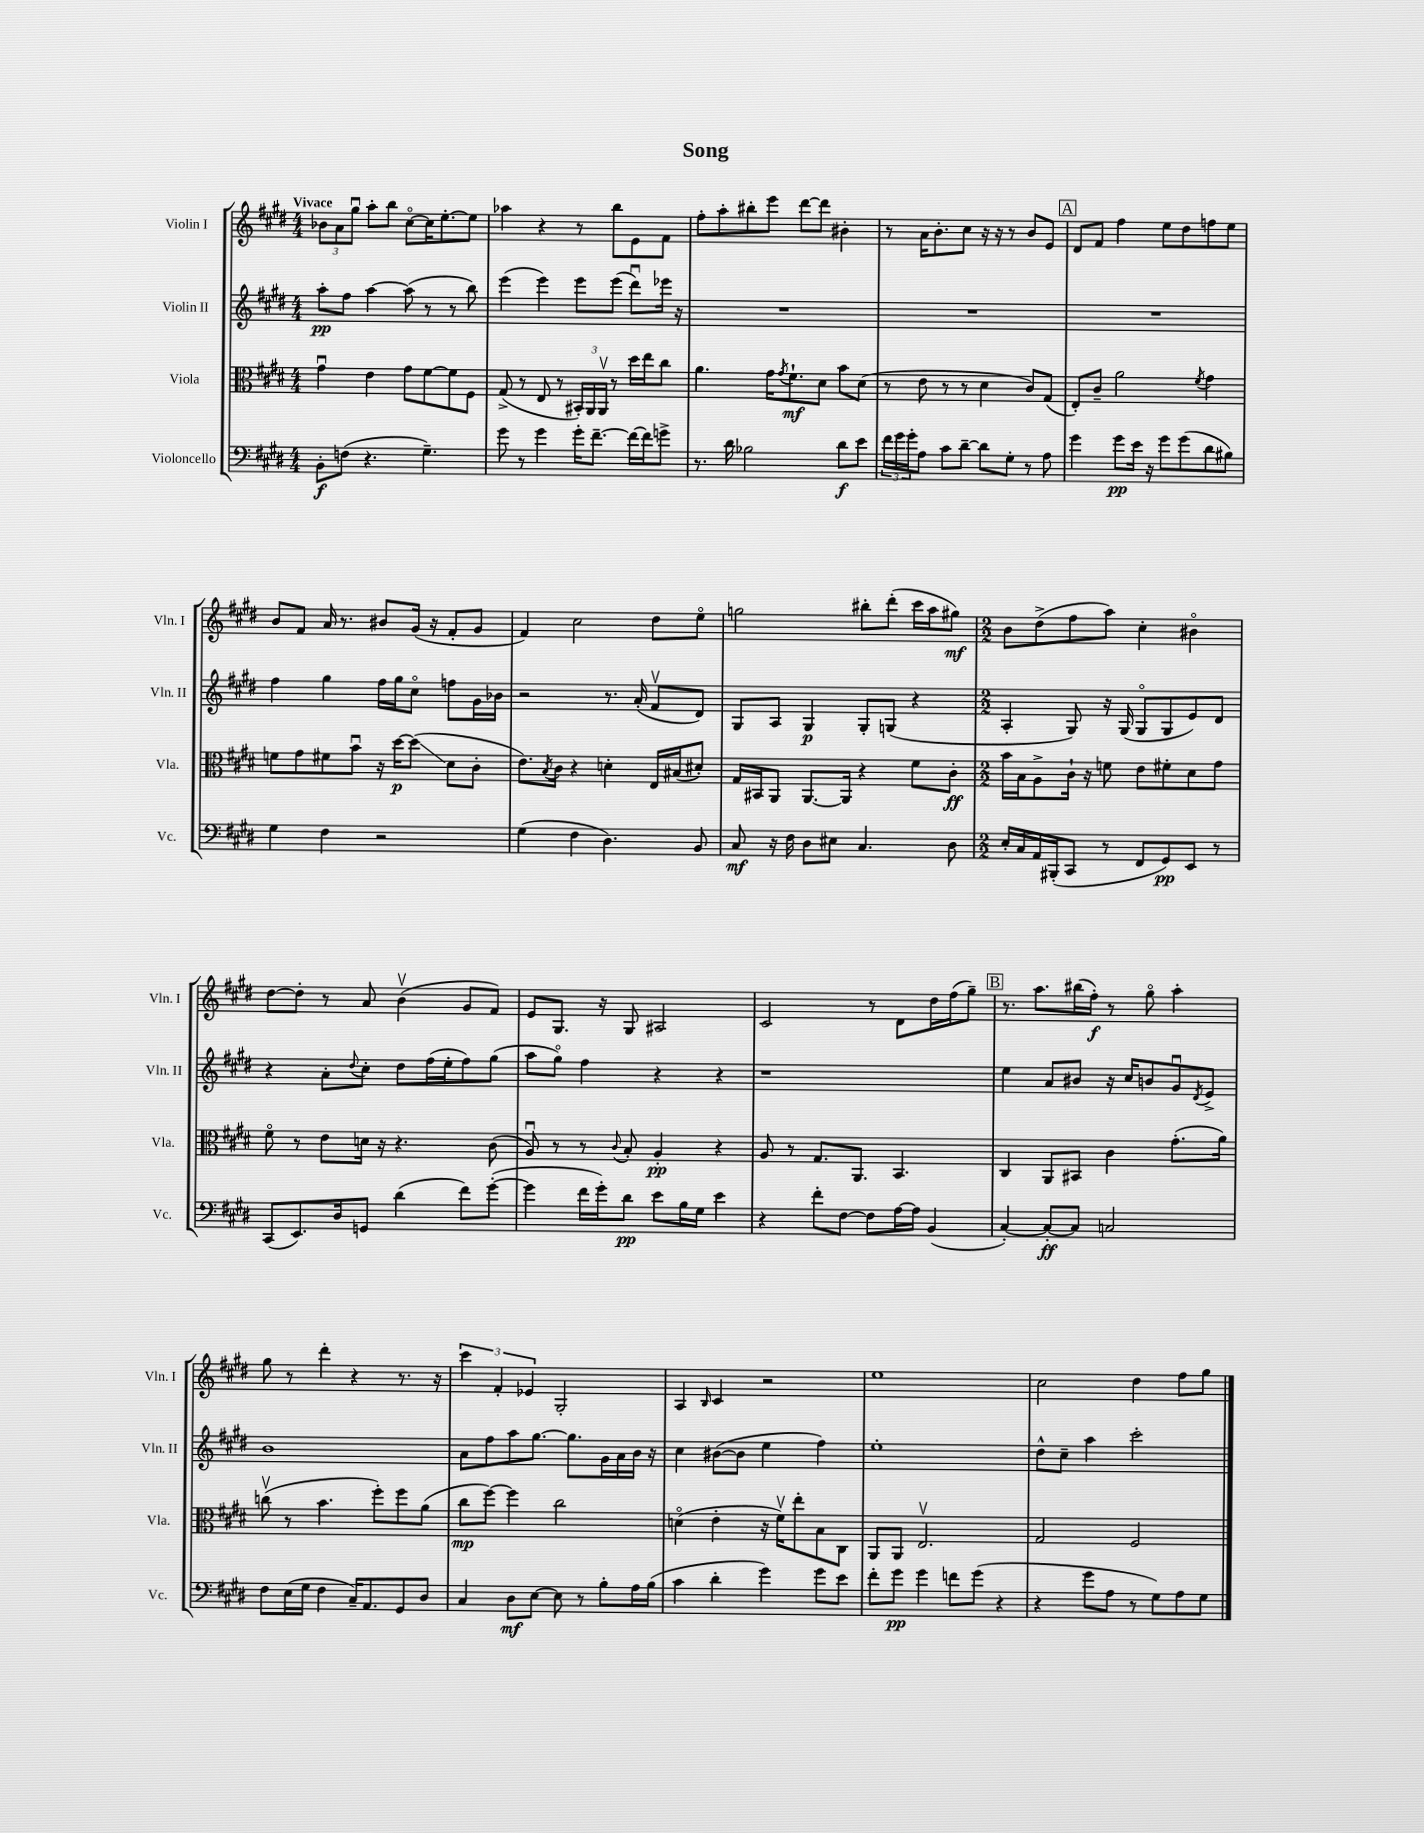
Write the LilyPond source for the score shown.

\header { title = "Song" }
<<
\new StaffGroup <<
\new Staff = "s0" \with { instrumentName = "Violin I" shortInstrumentName = "Vln. I" } {
    \clef treble \key e \major \numericTimeSignature \time 4/4 \tempo "Vivace"
    \tuplet 3/2 { bes'8 a'8 gis''8\downbow } a''8-. b''8 cis''8~\flageolet cis''16 e''8.~-. e''8 |
    aes''4 r4 r8 b''8 e'8 fis'8 |
    fis''8-. a''8-. bis''8-. e'''8 dis'''8~ dis'''8 bis'4-. |
    r8 a'16 b'8.-. cis''8 r16 r16 r8 b'8 e'8 |
    \mark \markup { \box "A" } dis'8 fis'8 fis''4 e''8 dis''8 f''8 e''8 |
    b'8 fis'8 a'16 r8. bis'8 gis'16( r16 fis'8-. gis'8 |
    fis'4) cis''2 dis''8 e''8\flageolet |
    g''2 bis''8-. dis'''8-.( cis'''16 a''16 gis''8\mf) |
    \numericTimeSignature \time 2/2 b'8 dis''8->( fis''8 a''8) cis''4-. bis'4\flageolet |
    dis''8~ dis''8-. r8 a'8 b'4\upbow( gis'8 fis'8) |
    e'8 gis8. r16 gis8 ais2 |
    cis'2 r8 dis'8 dis''16 fis''16( gis''8--) |
    \mark \markup { \box "B" } r8. a''8. bis''16( fis''16-.\f) r8 gis''8\flageolet a''4-. |
    gis''8 r8 dis'''4-. r4 r8. r16 |
    \tuplet 3/2 { cis'''4 fis'4-. ees'4 } gis2-. |
    a4 \grace { b16 } cis'4 r2 |
    e''1 |
    cis''2 dis''4 fis''8 gis''8 \bar "|." |
}
\new Staff = "s1" \with { instrumentName = "Violin II" shortInstrumentName = "Vln. II" } {
    \clef treble \key e \major \numericTimeSignature \time 4/4
    a''8-.\pp fis''8 a''4~ a''8( r8 r8 b''8) |
    e'''4( e'''4) e'''8 e'''8( dis'''8\downbow) ees'''16 r16 |
    R1 |
    R1 |
    \mark \markup { \box "A" } R1 |
    fis''4 gis''4 fis''16 gis''16 cis''8\flageolet f''8 gis'16 bes'16 |
    r2 r8. a'16-.( fis'8\upbow dis'8) |
    gis8 a8 gis4\p gis8-. g8( r4 |
    \numericTimeSignature \time 2/2 a4-. gis8) r16 gis16( gis8\flageolet gis8 e'8) dis'8 |
    r4 a'8-. \appoggiatura { dis''8 } cis''8-. dis''8 fis''16( e''16-. fis''8) gis''8( |
    a''8 gis''8\flageolet) fis''4 r4 r4 |
    r1 |
    \mark \markup { \box "B" } e''4 a'8 bis'8 r16 cis''16 b'8 gis'8\downbow \acciaccatura { dis'8 } e'8-> |
    b'1 |
    a'8 fis''8 a''8 gis''8.~ gis''8. gis'16 a'16 b'16 r16 |
    cis''4 bis'8~( bis'8 e''4 fis''4) |
    e''1-. |
    dis''8-^ cis''8-- a''4 cis'''2-. \bar "|." |
}
\new Staff = "s2" \with { instrumentName = "Viola" shortInstrumentName = "Vla." } {
    \clef alto \key e \major \numericTimeSignature \time 4/4
    gis'4\downbow e'4 gis'8 fis'8~ fis'8 fis8 |
    gis8->( r8 e8 r8 \tuplet 3/2 { bis,16-.) a,16 a,16\upbow } r8 dis''16 e''16 cis''8 |
    a'4. gis'16 \acciaccatura { gis'8 } fis'8.-!\mf dis'8 b'8 dis'8( |
    r8 e'8 r8 r8 dis'4 cis'8) gis8( |
    \mark \markup { \box "A" } e8-.) cis'8-- a'2 \acciaccatura { fis'8 } gis'4 |
    f'8 gis'8 fis'8 b'8\downbow r16 dis''16~\p dis''8\glissando( dis'8 cis'8-. |
    e'8.) \acciaccatura { b8 } cis'16 r4 d'4-. e16 bis16( dis'8-.) |
    gis16 bis,16 a,8 a,8.~ a,16 r4 fis'8 cis'8-.\ff |
    \numericTimeSignature \time 2/2 b'16 b16 a8-> cis'16-! r16 f'8 e'8 fis'8-. dis'8 gis'8 |
    fis'8\flageolet r8 e'8 d'16 r16 r4. cis'8( |
    a8\downbow) r8 r8 \appoggiatura { cis'8 } b8-. a4-.\pp r4 |
    a8 r8 gis8. a,8. b,4. |
    \mark \markup { \box "B" } cis4 a,8 bis,8 cis'4 gis'8.-.( a'16) |
    c''8\upbow( r8 b'4. fis''8-.) fis''8 a'8( |
    cis''8\mp fis''8~) fis''4 cis''2 |
    d'4\flageolet( e'4-. r16 fis'16\upbow) e''8-. b8 cis8 |
    a,8 a,8 e2.\upbow |
    gis2 fis2 \bar "|." |
}
\new Staff = "s3" \with { instrumentName = "Violoncello" shortInstrumentName = "Vc." } {
    \clef bass \key e \major \numericTimeSignature \time 4/4
    b,8-.\f f8( r4. gis4.--) |
    gis'8 r8 gis'4 gis'16-. fis'8.~-- fis'16~ fis'16 g'8-> |
    r8. dis'16 bes2 dis'8\f e'8 |
    \tuplet 3/2 { fis'16 gis'16 gis'16-. } a8 cis'8 dis'8~-- dis'8 gis8-. r8 a8 |
    \mark \markup { \box "A" } gis'4 gis'8\pp e'16 r16 gis'8 gis'8( dis'8 bis8) |
    gis4 fis4 r2 |
    gis4( fis4 dis4.) b,8 |
    cis8\mf r16 fis16 dis8 eis8 cis4. dis8 |
    \numericTimeSignature \time 2/2 e16-. cis16 a,16 bis,,16-.( cis,8 r8 fis,8 gis,8\pp) e,8 r8 |
    cis,8( e,8.) dis16 g,8 dis'4( fis'8) gis'8~-.( |
    gis'4 fis'16 gis'16-.) dis'8\pp e'8 b16 gis16 e'4 |
    r4 fis'8-. fis8~ fis8 a16~ a16 b,4( |
    \mark \markup { \box "B" } cis4~-.) cis8~-.\ff cis8 c2 |
    fis8 e16( gis16 fis4 cis16--) a,8. gis,8 dis8 |
    cis4 dis8\mf e8~ e8 r8 b8-. a16 b16( |
    cis'4 dis'4-. gis'4) gis'8 e'8 |
    fis'8-. gis'8\pp gis'4 f'8 gis'8( r4 |
    r4 gis'8 a8 r8 gis8) a8 gis8 \bar "|." |
}
>>
>>
\layout { \context { \Score \remove "Bar_number_engraver" } }
